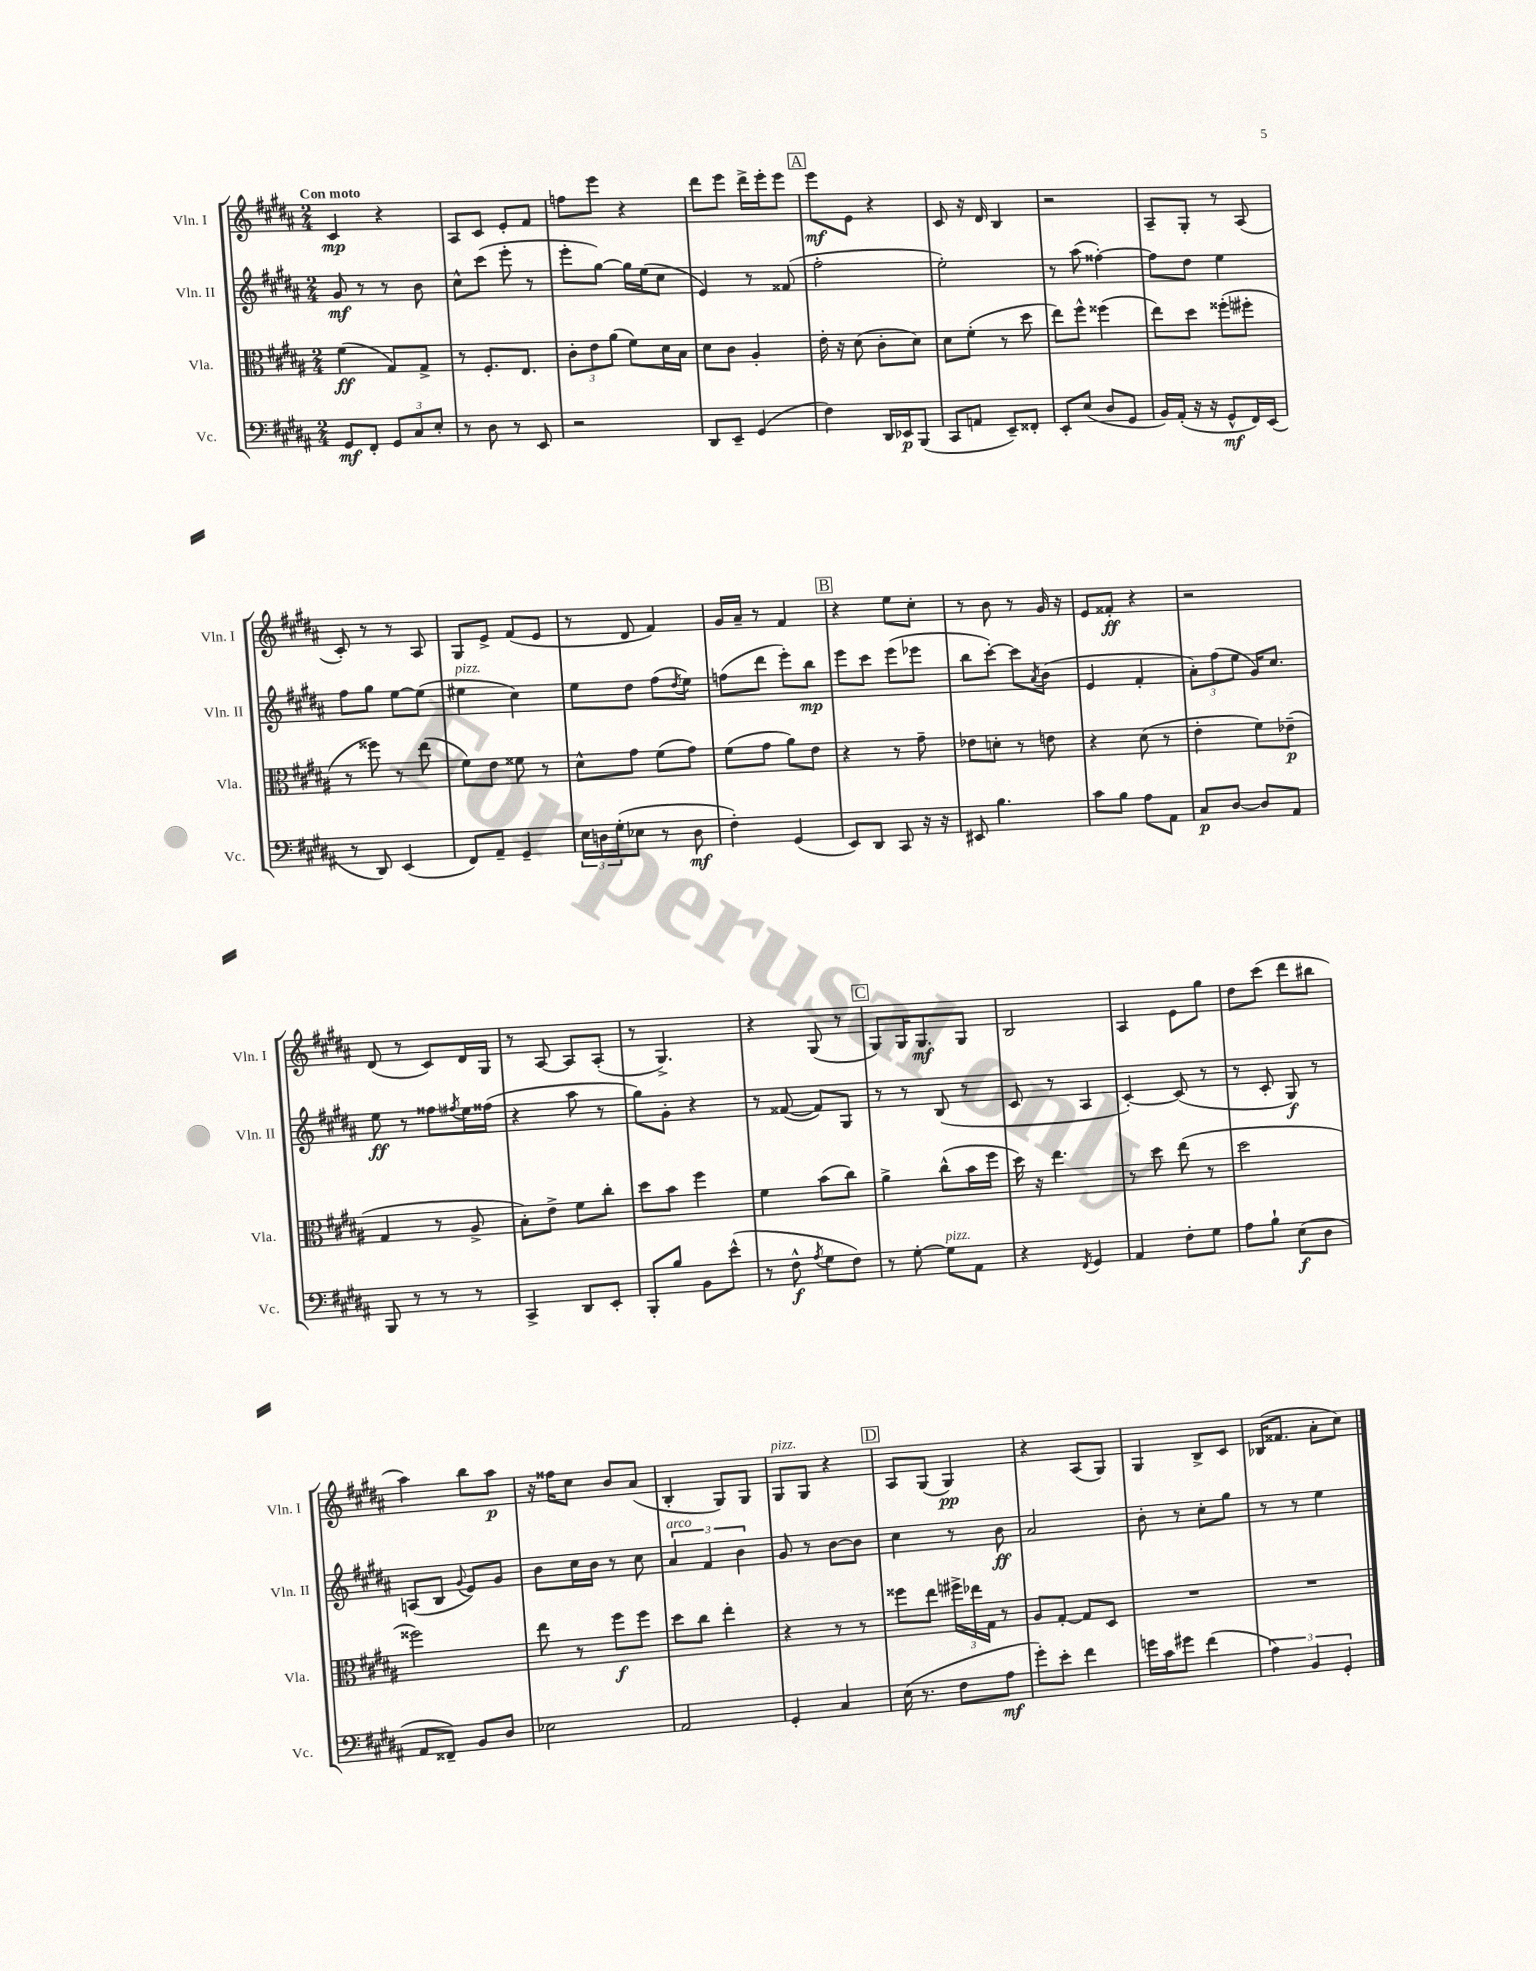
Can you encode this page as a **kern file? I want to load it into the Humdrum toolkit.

**kern	**dynam	**kern	**dynam	**kern	**dynam	**kern	**dynam
*part4	*part4	*part3	*part3	*part2	*part2	*part1	*part1
*staff4	*staff4	*staff3	*staff3	*staff2	*staff2	*staff1	*staff1
*I"Vc.	*	*I"Vla.	*	*I"Vln. II	*	*I"Vln. I	*
*I'Vc.	*	*I'Vla.	*	*I'Vln. II	*	*I'Vln. I	*
*clefF4	*	*clefC3	*	*clefG2	*	*clefG2	*
*k[f#c#g#d#a#]	*	*k[f#c#g#d#a#]	*	*k[f#c#g#d#a#]	*	*k[f#c#g#d#a#]	*
*M2/4	*	*M2/4	*	*M2/4	*	*M2/4	*
=1	=1	=1	=1	=1	=1	=1	=1
!	!	!	!	!	!	!LO:TX:a:B:t=Con moto	!
8GG#/L	mf	(4f#\	ff	8g#/	mf	4c#/	mp
8FF#'/J	.	.	.	8r	.	.	.
12GG#/L	.	8G#/L)	.	8r	.	4r	.
12C#/	.	.	.	.	.	.	.
.	.	8G#^/J	.	8b\	.	.	.
12E'/J	.	.	.	.	.	.	.
=2	=2	=2	=2	=2	=2	=2	=2
8r	.	8r	.	8cc#^^\L	.	8A#/L	.
8D#\	.	8.F#'/L	.	(8ccc#\J	.	8c#/J	.
8r	.	.	.	8eee'\	.	8e'/L	.
.	.	8.E/J	.	.	.	.	.
8EE/	.	.	.	8r	.	8f#/J	.
=3	=3	=3	=3	=3	=3	=3	=3
2r	.	12c#'\L	.	8eee'\L	.	8ffn\L	.
.	.	12e\	.	.	.	.	.
.	.	.	.	[8gg#\J)	.	8eee\J	.
.	.	(12a#\J	.	.	.	.	.
.	.	8f#\L)	.	16gg#\LL]	.	4r	.
.	.	.	.	(16ee\J	.	.	.
.	.	16d#\L	.	8cc#\J	.	.	.
.	.	16B\JJ	.	.	.	.	.
=4	=4	=4	=4	=4	=4	=4	=4
8DD#/L	.	8d#\L	.	4e/)	.	8ddd#\L	.
8EE~/J	.	8c#\J	.	.	.	8eee\J	.
(4GG#/	.	4A#'/	.	8r	.	16ddd#^\LL	.
.	.	.	.	.	.	16eee'\J	.
.	.	.	.	(8f##X/	.	8eee\J	.
!!LO:REH:place=s1:t=A
=5	=5	=5	=5	=5	=5	=5	=5
4F#\)	.	16e'\	.	2ff#'\	.	8eee\L	mf
.	.	16r	.	.	.	.	.
.	.	(8d#\	.	.	.	8e\J	.
16DD#/LL	.	8c#'\L	.	.	.	4r	.
16EE-X/J	p	.	.	.	.	.	.
(8BBB/J	.	8d#\J)	.	.	.	.	.
=6	=6	=6	=6	=6	=6	=6	=6
8CC#/L	.	8d#\L	.	2ee'\)	.	8c#/	.
8AAn/J	.	(8f#'\J	.	.	.	16r	.
.	.	.	.	.	.	16d#/	.
8EE~/L)	.	8r	.	.	.	4B/	.
8FF##X'/J	.	8dd#\	.	.	.	.	.
=7	=7	=7	=7	=7	=7	=7	=7
8EE'/L	.	8ee\L)	.	8r	.	2r	.
(8E/J	.	8ff#^^\J	.	(8aa#\	.	.	.
8D#/L	.	(4ff##X\	.	[4ff##X'\)	.	.	.
8GG#/J	.	.	.	.	.	.	.
=8	=8	=8	=8	=8	=8	=8	=8
16BB/LL)	.	8ee\L)	.	8ff##\L]	.	8A#~/L	.
(16AA#'/JJ	.	.	.	.	.	.	.
16r	.	8dd#\J	.	8dd#\J	.	8G#'/J	.
16r	.	.	.	.	.	.	.
8GG#^^/L	mf	(8ff##X'\L	.	4ee\	.	8r	.
16FF#/L)	.	8ff#X'\J	.	.	.	(8A#/	.
(16EE/JJ	.	.	.	.	.	.	.
!!LO:LB:g=z
=9	=9	=9	=9	=9	=9	=9	=9
8r	.	8r	.	8ff#\L	.	8c#'/)	.
8DD#/)	.	8ff##X\)	.	8gg#\J	.	8r	.
(4EE/	.	8r	.	[8ee\L	.	8r	.
.	.	(8ee\	.	(8ee\J]	.	8A#/	.
=10	=10	=10	=10	=10	=10	=10	=10
!	!	!	!	!LO:TX:a:i:t=pizz.	!	!	!
8FF#/L)	.	8f#\L)	.	4ee#X\	.	8G#/L	.
8AA#~/J	.	8e\J	.	.	.	8e^/J	.
4GG#~/	.	8f##X\	.	4cc#\)	.	(8f#/L	.
.	.	8r	.	.	.	8e/J	.
=11	=11	=11	=11	=11	=11	=11	=11
24E\LL	.	8d#^^\L	.	8ee\L	.	8r	.
24Dn\	.	.	.	.	.	.	.
(24G#'\J	.	.	.	.	.	.	.
8E-X\J	.	8g#\J	.	8dd#\J	.	8d#/	.
8r	.	(8f#\L	.	(8ff#\L	.	4f#/)	.
.	.	.	.	8qdd#/	.	.	.
8D\	mf	8g#\J)	.	8ee\J)	.	.	.
=12	=12	=12	=12	=12	=12	=12	=12
4F#'\)	.	(8f#\L	.	(8ffn\L	.	16g#/LL	.
.	.	.	.	.	.	16a#~/JJ	.
.	.	8g#\J	.	8ddd#\J	.	8r	.
(4GG#/	.	8a#\L)	.	8eee'\L)	.	4f#/	.
.	.	8e\J	.	8bb\J	mp	.	.
!!LO:REH:place=s1:t=B
=13	=13	=13	=13	=13	=13	=13	=13
8EE/L)	.	4r	.	8eee\L	.	4r	.
8DD#/J	.	.	.	8ccc#\J	.	.	.
8CC#/	.	8r	.	(8eee\L	.	8ee\L	.
16r	.	8g#~\	.	8eee-X\J	.	8cc#'\J	.
16r	.	.	.	.	.	.	.
=14	=14	=14	=14	=14	=14	=14	=14
8EE#X/	.	8e-X\L	.	8bb\L	.	8r	.
4.B\	.	8dn'\J	.	[8ccc#'\J)	.	8b\	.
.	.	8r	.	8ccc#\L]	.	8r	.
.	.	.	.	8qa#/	.	.	.
.	.	8en\	.	(8b\J	.	16g#/	.
.	.	.	.	.	.	16r	.
=15	=15	=15	=15	=15	=15	=15	=15
8c#\L	.	4r	.	4e/	.	8e/L	.
8B\J	.	.	.	.	.	8f##X'/J	ff
8A#\L	.	(8d#\	.	4f#'/	.	4r	.
8AA#\J	.	8r	.	.	.	.	.
=16	=16	=16	=16	=16	=16	=16	=16
8C#/L	p	4e'\	.	12a#'\L)	.	2r	.
.	.	.	.	(12ff#\	.	.	.
[8D#/J	.	.	.	.	.	.	.
.	.	.	.	12ee\J	.	.	.
8D#/L]	.	8f#\L)	.	16g#/KL)	.	.	.
.	.	.	.	8.cc#/J	.	.	.
8AA#/J	.	(8e-X~\J	p	.	.	.	.
!!LO:LB:g=z
=17	=17	=17	=17	=17	=17	=17	=17
8BBB/	.	4G#/	.	8ee\	ff	(8d#/	.
8r	.	.	.	8r	.	8r	.
8r	.	8r	.	8ff##X\L	.	8c#/L)	.
.	.	.	.	8qff#X/	.	.	.
8r	.	8A#^/	.	16ee\L	.	16d#/L	.
.	.	.	.	(16ff##X\JJ	.	16G#/JJ	.
=18	=18	=18	=18	=18	=18	=18	=18
4CC#^/	.	8B'\L)	.	4r	.	8r	.
.	.	8e^\J	.	.	.	[8A#/	.
8DD#/L	.	8f#\L	.	8aa#\	.	8A#/L]	.
8EE'/J	.	8cc#'\J	.	8r	.	(8A#'/J	.
=19	=19	=19	=19	=19	=19	=19	=19
8BBB'/L	.	8dd#\L	.	8gg#\L)	.	8r	.
8B/J	.	8b\J	.	8g#'\J	.	4.G#^/)	.
8BB\L	.	4ff#\	.	4r	.	.	.
(8e^^\J	.	.	.	.	.	.	.
=20	=20	=20	=20	=20	=20	=20	=20
8r	.	4f#\	.	8r	.	4r	.
8F#^^\	f	.	.	([8f##X/	.	.	.
8qA#/	.	.	.	.	.	.	.
8G#\L	.	(8b\L	.	8f##/L])	.	(8G#/	.
8F#\J)	.	8cc#\J)	.	8G#/J	.	8r	.
!!LO:REH:place=s1:t=C
=21	=21	=21	=21	=21	=21	=21	=21
8r	.	4a#^\	.	8r	.	8G#/L)	.
[8G#'\	.	.	.	8r	.	16G#/K	.
.	.	.	.	.	.	8.G#/	mf
!LO:TX:a:i:t=pizz.	!	!	!	!	!	!	!
8G#\L]	.	(8cc#^^\L	.	(8B/	.	.	.
8AA#\J	.	16b\L	.	8r	.	8G#/J	.
.	.	16ff#\JJ	.	.	.	.	.
=22	=22	=22	=22	=22	=22	=22	=22
4r	.	16dd#\)	.	8c#/	.	2B/	.
.	.	16r	.	.	.	.	.
.	.	4.ee\	.	8r	.	.	.
8qFF#/	.	.	.	.	.	.	.
4GG#/	.	.	.	4A#/	.	.	.
=23	=23	=23	=23	=23	=23	=23	=23
4AA#/	.	8r	.	[4c#'/)	.	4A#/	.
.	.	8dd#\	.	.	.	.	.
8F#'\L	.	(8ee\	.	(8c#/]	.	8e\L	.
8G#\J	.	8r	.	8r	.	8gg#\J	.
=24	=24	=24	=24	=24	=24	=24	=24
8A#\L	.	2dd#\	.	8r	.	8dd#\L	.
8B`\J	.	.	.	8c#'/	.	(8ccc#\J	.
(8E\L	f	.	.	8G#/)	f	8ddd#\L	.
8D#\J	.	.	.	8r	.	8bb#X\J	.
!!LO:LB:g=z
=25	=25	=25	=25	=25	=25	=25	=25
8AA#/L	.	2ff##X\)	.	(8An/L	.	4aa#\)	.
8FF##X~/J)	.	.	.	8B/J	.	.	.
.	.	.	.	8qqg#/	.	.	.
8BB/L	.	.	.	8e/L)	.	8bb\L	.
8D#/J	.	.	.	8g#/J	.	8aa#\J	p
=26	=26	=26	=26	=26	=26	=26	=26
2E-X\	.	8ee\	.	8b\L	.	16r	.
.	.	.	.	.	.	16ff##X\KL	.
.	.	8r	.	16cc#\L	.	8cc#\J	.
.	.	.	.	16b\JJ	.	.	.
.	.	8ff#\L	f	8r	.	8b/L	.
.	.	8ff#\J	.	8cc#\	.	(8a#/J	.
=27	=27	=27	=27	=27	=27	=27	=27
!	!	!	!	!LO:TX:a:i:t=arco	!	!	!
2AA#/	.	8dd#\L	.	6a#/	.	4B'/	.
.	.	8cc#\J	.	.	.	.	.
.	.	.	.	6f#/	.	.	.
.	.	4ee'\	.	.	.	8G#/L)	.
.	.	.	.	6b\	.	.	.
.	.	.	.	.	.	8G#/J	.
=28	=28	=28	=28	=28	=28	=28	=28
!	!	!	!	!	!	!LO:TX:a:i:t=pizz.	!
4GG#'/	.	4r	.	8g#/	.	8G#/L	.
.	.	.	.	8r	.	8G#/J	.
4C#/	.	8r	.	[8b\L	.	4r	.
.	.	8r	.	8b\J]	.	.	.
!!LO:REH:place=s1:t=D
=29	=29	=29	=29	=29	=29	=29	=29
(16E\	.	8ff##X\L	.	4cc#\	.	8A#/L	.
8.r	.	.	.	.	.	.	.
.	.	8ee\J	.	.	.	(8G#/J	.
8F#\L	.	24ff#X^\LL	.	8r	.	4G#/)	pp
.	.	24ee-X\	.	.	.	.	.
.	.	24G#\JJ	.	.	.	.	.
8A#\J	mf	8r	.	8b\	ff	.	.
=30	=30	=30	=30	=30	=30	=30	=30
8g#'\L)	.	8A#/L	.	2a#/	.	4r	.
8e'\J	.	[8G#'/J	.	.	.	.	.
4f#\	.	8G#/L]	.	.	.	(8A#/L	.
.	.	8D#/J	.	.	.	8G#/J)	.
=31	=31	=31	=31	=31	=31	=31	=31
16gn\LL	.	2r	.	8b'\	.	4G#/	.
16c#\J	.	.	.	.	.	.	.
8g#X\J	.	.	.	8r	.	.	.
(4f#\	.	.	.	8cc#'\L	.	8B^/L	.
.	.	.	.	8gg#\J	.	8c#/J	.
=32	=32	=32	=32	=32	=32	=32	=32
6A#\)	.	2r	.	8r	.	(16B-X/KL	.
.	.	.	.	.	.	8.f##X/J	.
.	.	.	.	8r	.	.	.
6BB/	.	.	.	.	.	.	.
.	.	.	.	4ee\	.	8a#'\L	.
6GG#'/	.	.	.	.	.	.	.
.	.	.	.	.	.	8cc#\J)	.
==	==	==	==	==	==	==	==
*-	*-	*-	*-	*-	*-	*-	*-
